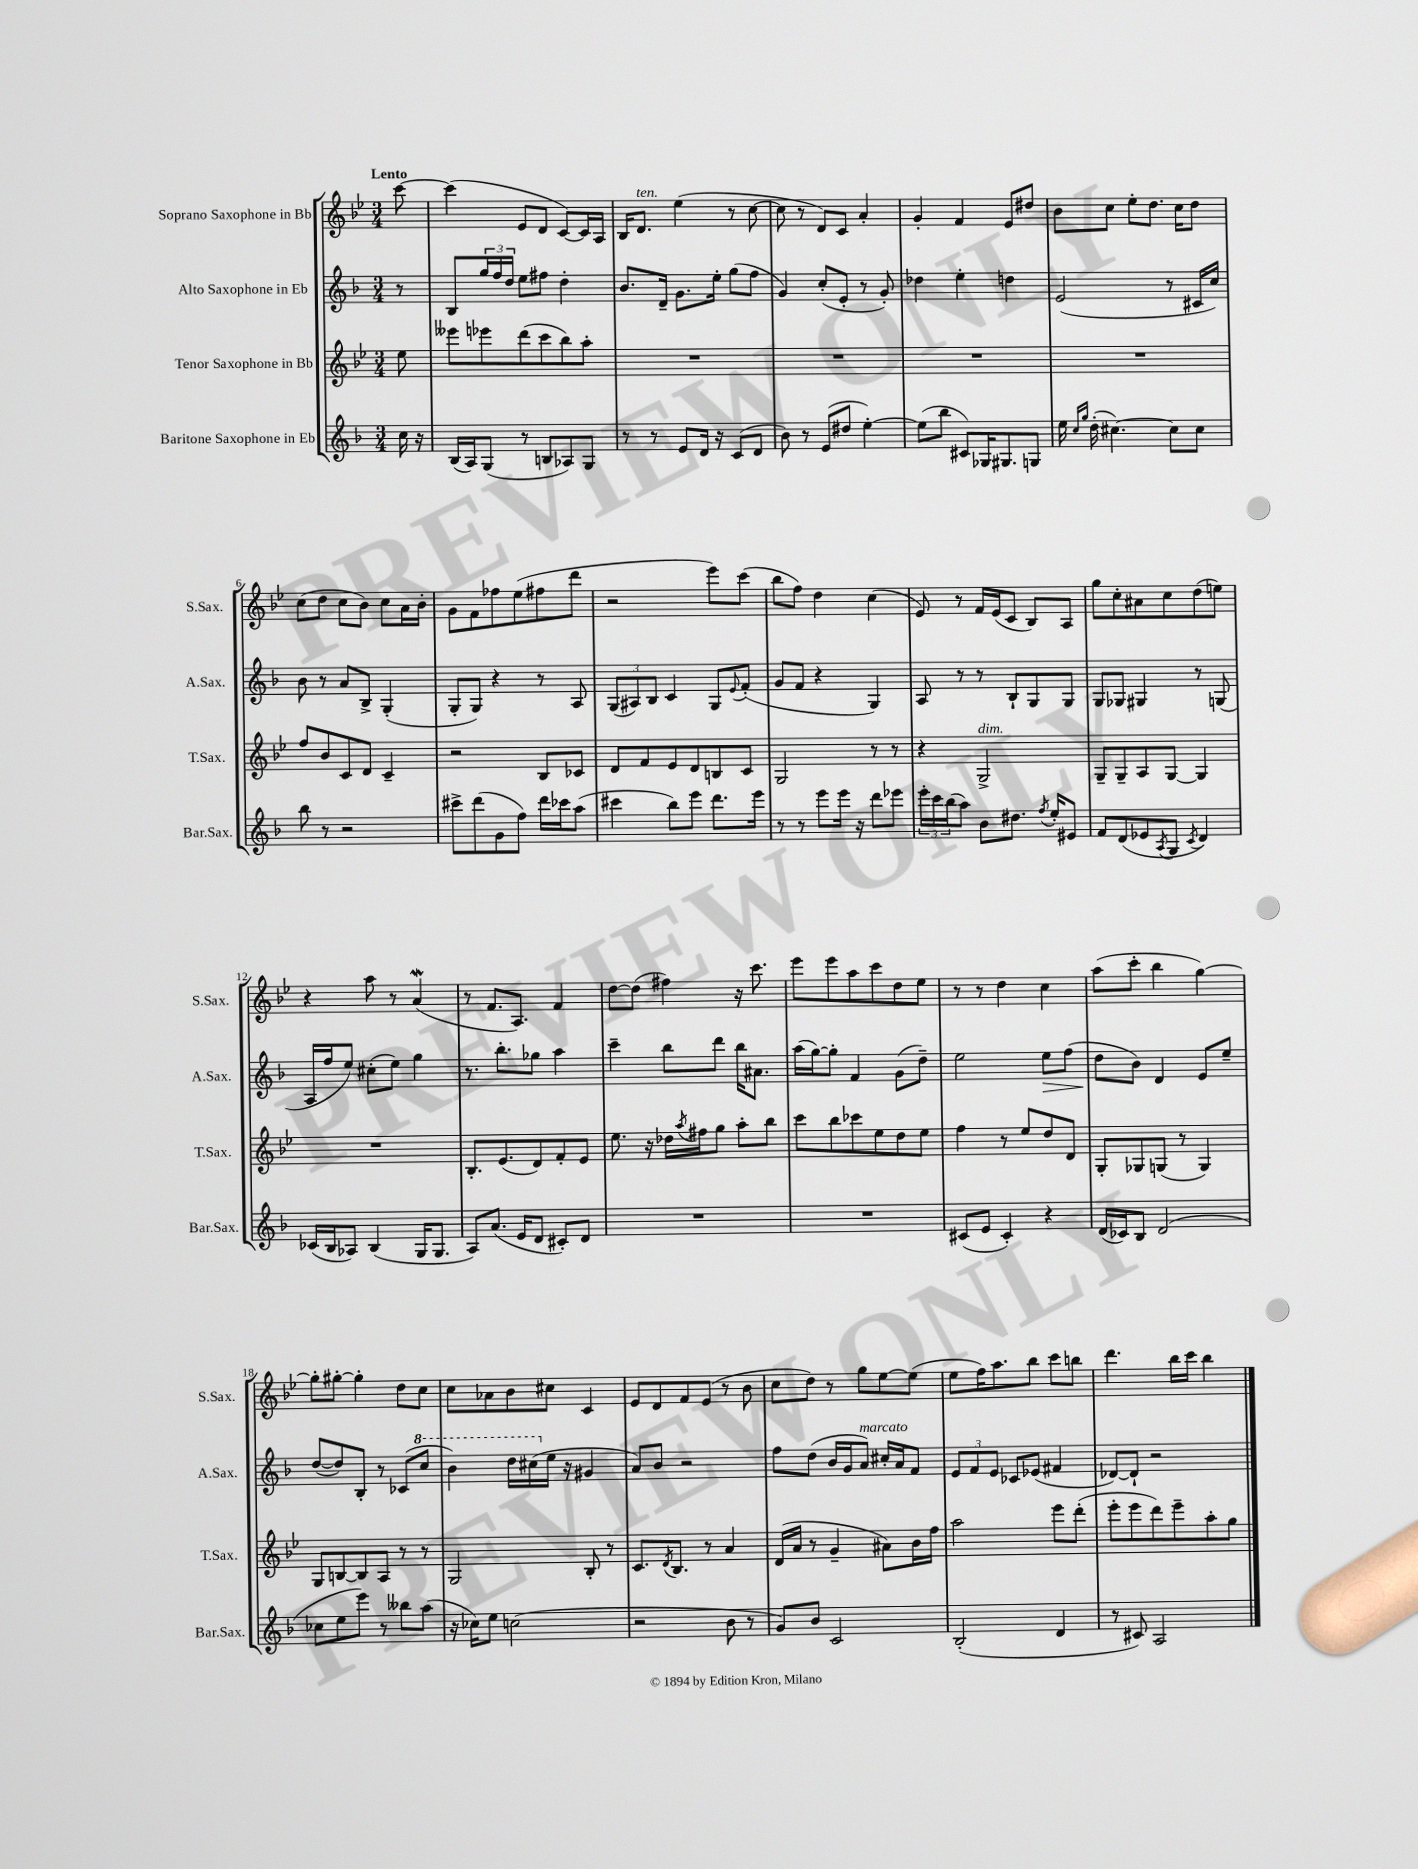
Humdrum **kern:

**kern	**kern	**kern	**kern
*staff4	*staff3	*staff2	*staff1
*clefG2	*clefG2	*clefG2	*clefG2
*k[b-]	*k[b-e-]	*k[b-]	*k[b-e-]
*M3/4	*M3/4	*M3/4	*M3/4
16cc	8ee-	8r	[8ccc
16r	.	.	.
=	=	=	=
(16B-	8eee--	8B-	(4ccc]
16A)	.	.	.
(8G	8eee-	24gg	.
.	.	24ff	.
.	.	24dd	.
8r	(8ddd	8ee	8e-
8B	8ccc	8ff#	8d
8A-)	8bb-)	4dd'	[8c)
8G	8aa'	.	16c]
.	.	.	16A
=	=	=	=
8r	2.r	8.b-	16B-
.	.	.	8.d
8r	.	.	.
.	.	16d~	.
8e	.	8.g	(4ee-
16d	.	.	.
16r	.	16ee'	.
(8c	.	(8gg	8r
8d	.	8ff	[8cc
=	=	=	=
8b-)	2.r	4g)	8cc]
8r	.	.	8r
(8e	.	(8cc'	8d)
8dd#	.	8e'	8c
[4ee')	.	8r	4a'
.	.	8g')	.
=	=	=	=
(8ee]	2.r	4dd-	4g'
8bb-	.	.	.
8c#)	.	4ee'	4f
16G-	.	.	.
8.G#	.	.	.
.	.	4dd	8e-
8G	.	.	8dd#
=	=	=	=
16ee	2.r	(2e	8b-
16qqcc	.	.	.
16qqgg	.	.	.
(16dd'	.	.	.
[4.cc#)	.	.	8cc
.	.	.	8ee-'
.	.	.	8.dd
8cc#]	.	8r	.
.	.	.	16cc
8cc#	.	16c#	8dd
.	.	16cc)	.
=	=	=	=
8bb-	8ff	8b-	(8cc
8r	8b-	8r	8dd
2r	8c	8a	8cc
.	8d	8B-^	8b-)
.	4c~	(4G'	8cc
.	.	.	16a
.	.	.	16b-'
=	=	=	=
8ccc#^	2r	8G'	8g
(8ddd	.	8G)	8f
8g	.	4r	8ff-
8ff)	.	.	(8ee-
16ddd	8B-	8r	8ff#
16ccc-	.	.	.
(8aa	8c-	8A	8ddd
=	=	=	=
4ccc#	8d	(12G	2r
.	.	12A#)	.
.	8f	.	.
.	.	12B-	.
8bb-)	8e-	4c	.
8eee	8d	.	.
8.ddd	8B	8G	8eee-)
.	.	8qqe	.
.	8c	(8f'	(8ccc
16eee	.	.	.
=	=	=	=
8r	2G	8g	8bb-
8r	.	8f	8ff)
8eee	.	4r	4dd
16eee	.	.	.
16r	.	.	.
8ddd	8r	4G)	(4cc
8eee-	8r	.	.
=	=	=	=
24eee'	4r	8A	8e-)
24ccc	.	.	.
(24bb-	.	.	.
8aa)	.	8r	8r
8b-	2G^	8r	16f
.	.	.	(16e-
8.dd#	.	8B-`	8c
.	.	8G	8B-)
8qff	.	.	.
16ee'	.	.	.
8e#	.	8G	8A
=	=	=	=
8f	8G~	8G	8gg
(8d	8G~	8G-	8cc'
8e-	8A	4G#	8a#
8qA	.	.	.
8G	[8G	.	8cc
8qc	.	.	.
4d)	4G]	8r	(8dd
.	.	(8G	8ee)
=	=	=	=
(16c-	2.r	16A	4r
16B-	.	16ff	.
8A-)	.	8ee)	.
(4B-	.	(8cc#'	8aa
.	.	8ee)	8r
16G	.	4gg	(4a
8.G	.	.	.
=	=	=	=
8A)	8.B-'	8.r	8r
(8.a	.	.	8.f
.	(8.e-	8.bb-'	.
16e	.	.	8.A)
8d	8d)	8gg-	.
8c#')	8f'	4aa	4f
8d	8e-	.	.
=	=	=	=
2.r	8.ee-	4ccc~	[8dd
.	.	.	(8dd]
.	16r	.	.
.	16dd-	8bb-	4ff#)
.	8qaa	.	.
.	16ff#	.	.
.	8gg	8ddd	.
.	8aa'	16bb-	16r
.	.	8.a#	8.ccc
.	8bb-	.	.
=	=	=	=
2.r	8ccc	(16aa	8eee-
.	.	[16gg)	.
.	8bb-	8gg']	8eee-
.	8ccc-	4f	8aa
.	8ee-	.	8ccc
.	8dd	(8g	8dd
.	8ee-	8dd~)	8ee-
=	=	=	=
(8c#	4ff	2ee	8r
8e	.	.	8r
4c#')	8r	.	4dd
.	8ee-	.	.
4r	8dd	8ee	4cc
.	8d	(8ff	.
=	=	=	=
(16d	8G'	8dd	(8aa
16c-)	.	.	.
8B-	8G-	8b-)	8ccc'
(2d	(8G	4d	4bb-
.	8r	.	.
.	4G)	8e	[4gg)
.	.	8ee~	.
=	=	=	=
8cc-	8G	([8dd	8gg']
8ee	[8B	8dd])	[8gg#'
8eee)	8B]	8B-'	4gg#']
8r	8A	8r	.
8bb--	8r	(8c-	8dd
(8aa	8r	8ccc	8cc
=	=	=	=
16r	2G	4bb-)	8cc
16cc-)	.	.	.
8ee	.	.	8a-
(2cc	.	16ddd	8b-
.	.	(16ccc#	.
.	.	16ee	8cc#
.	.	16r	.
.	8B-'	4g#	4c
.	8r	.	.
=	=	=	=
2r	8.c	8a)	8e-
.	.	8b-	8d
.	8qd	.	.
.	8.B-	.	.
.	.	2r	8f
.	8r	.	(8e-
8b-	4a	.	8r
8r	.	.	8b-
=	=	=	=
8g)	(16d	8ff	8cc
.	16a	.	.
8b-	8r	(8dd	8dd)
2c	4g~	16b-	8r
.	.	16g	.
.	.	8a)	8gg
.	8a#)	16cc#'	[8ee-
.	.	16a	.
.	16b-	8f	(8ee-]
.	16ff	.	.
=	=	=	=
(2B-'	2aa	12e	8ee-
.	.	12f	.
.	.	.	16ff)
.	.	12e	.
.	.	.	8.aa
.	.	8c-	.
.	.	(8e-	8bb-
4d	8eee-	4f#	8ccc
.	(8ddd'	.	8bb
=	=	=	=
8r	8eee-'	[8d-)	4.ddd
8c#)	8eee-	8d-`]	.
2A	8ddd)	2r	.
.	8eee-~	.	16bb-
.	.	.	16ccc
.	8aa'	.	4bb-
.	8gg	.	.
==	==	==	==
*-	*-	*-	*-
